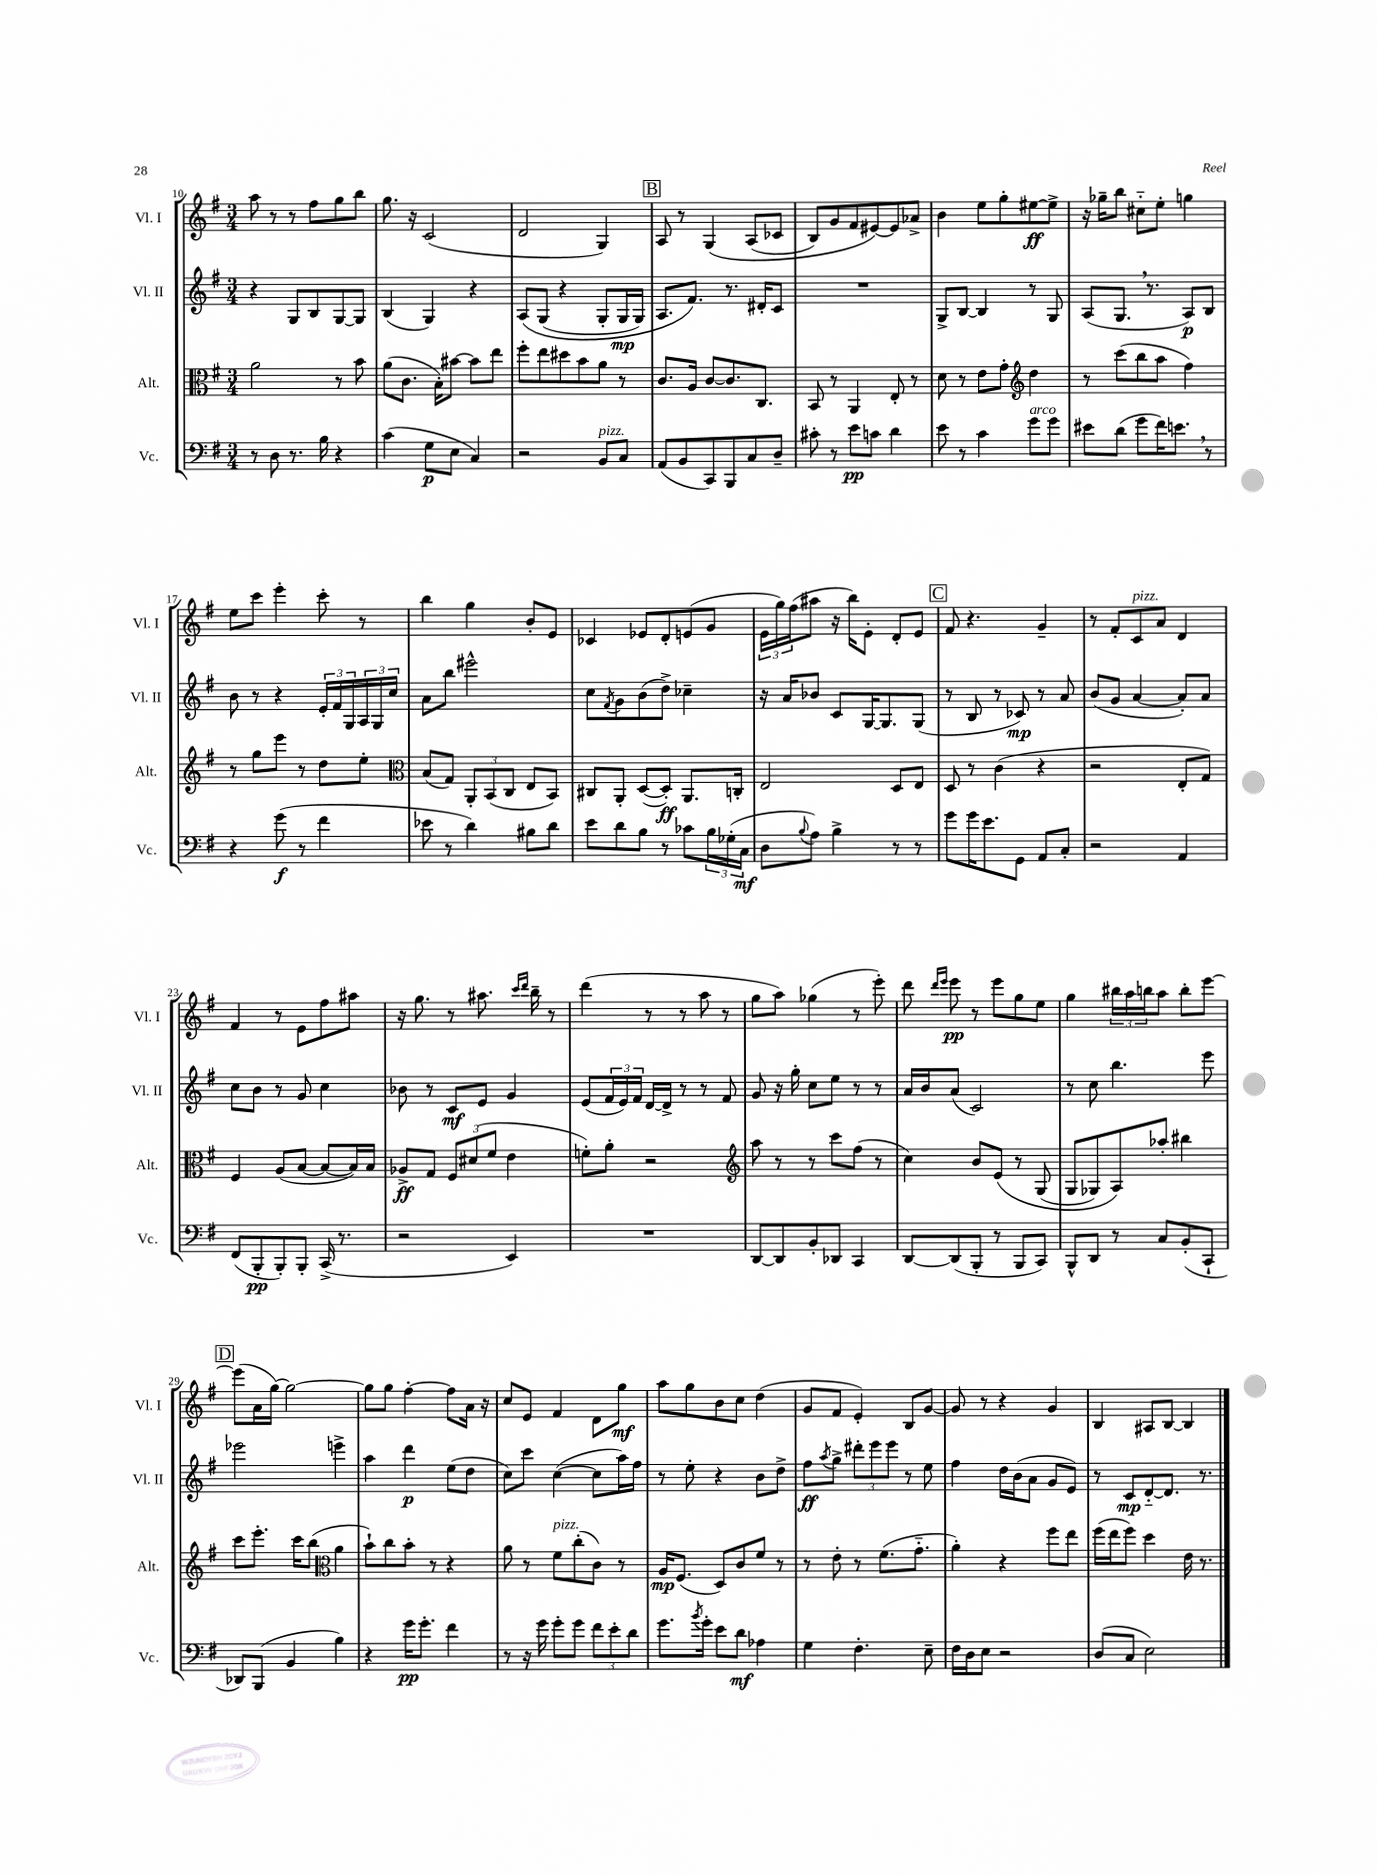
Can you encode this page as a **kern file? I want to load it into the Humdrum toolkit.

**kern	**dynam	**kern	**dynam	**kern	**dynam	**kern	**dynam
*part4	*part4	*part3	*part3	*part2	*part2	*part1	*part1
*staff4	*staff4	*staff3	*staff3	*staff2	*staff2	*staff1	*staff1
*I"Vc.	*	*I"Alt.	*	*I"Vl. II	*	*I"Vl. I	*
*I'Vc.	*	*I'Alt.	*	*I'Vl. II	*	*I'Vl. I	*
*clefF4	*	*clefC3	*	*clefG2	*	*clefG2	*
*k[f#]	*	*k[f#]	*	*k[f#]	*	*k[f#]	*
*M3/4	*	*M3/4	*	*M3/4	*	*M3/4	*
=10	=10	=10	=10	=10	=10	=10	=10
8r	.	2a\	.	4r	.	8aa\	.
8D\	.	.	.	.	.	8r	.
8.r	.	.	.	8G/L	.	8r	.
.	.	.	.	8B/	.	8ff#\L	.
16B\	.	.	.	.	.	.	.
4r	.	8r	.	[8G/	.	8gg\	.
.	.	8b\	.	8G/J]	.	8bb\J	.
=11	=11	=11	=11	=11	=11	=11	=11
(4c\	.	(8a\L	.	(4B/	.	8.gg\	.
.	.	8.c\J	.	.	.	.	.
.	.	.	.	.	.	16r	.
8G\L	p	.	.	4G/)	.	(2c/	.
.	.	16B'\KL)	.	.	.	.	.
8E\J	.	[8b#X\J	.	.	.	.	.
4C/)	.	8b#\L]	.	4r	.	.	.
.	.	8ee\J	.	.	.	.	.
=12	=12	=12	=12	=12	=12	=12	=12
2r	.	8ff#'\L	.	(8A/L	.	2d/	.
.	.	8ee\	.	(8G/J	.	.	.
.	.	8dd#X\	.	4r	.	.	.
.	.	8b\	.	.	.	.	.
!LO:TX:a:i:t=pizz.	!	!	!	!	!	!	!
8BB/L	.	8a\J	.	8G'/L	.	4G/)	.
8C/J	.	8r	.	16G/L	mp	.	.
.	.	.	.	16G/JJ)	.	.	.
!!LO:REH:place=s1:t=B
=13	=13	=13	=13	=13	=13	=13	=13
(8AA/L	.	8.c/L	.	8.A/L	.	8A/	.
8BB/	.	.	.	.	.	8r	.
.	.	16A/Jk	.	8.f#/J)	.	.	.
8CC/)	.	[8c/L	.	.	.	(4G/	.
8BBB/	.	8.c/]	.	8.r	.	.	.
8C/	.	.	.	.	.	(8A/L	.
.	.	8.C/J	.	16d#X'/KL	.	.	.
8D~/J	.	.	.	8c/J	.	8c-X/J	.
=14	=14	=14	=14	=14	=14	=14	=14
8c#X'\	.	8BB/	.	2.r	.	8B/L)	.
8r	.	8r	.	.	.	8g/	.
8e\L	pp	4AA/	.	.	.	8f#/	.
8cn\J	.	.	.	.	.	[8e#X/)	.
4d\	.	8E'/	.	.	.	8e#/]	.
.	.	8r	.	.	.	8a-X^/J	.
=15	=15	=15	=15	=15	=15	=15	=15
8e\	.	8d\	.	8G^/L	.	4b\	.
8r	.	8r	.	[8B/J	.	.	.
4c\	.	8e\L	.	4B/]	.	8ee\L	.
.	.	8g'\J	.	.	.	8gg'\	.
*	*	*clefG2	*	*	*	*	*
!LO:TX:a:i:t=arco	!	!	!	!	!	!	!
8g\L	.	4dd\	.	8r	.	[8ee#X\	ff
8g\J	.	.	.	8G/	.	8ee#^\J]	.
=16	=16	=16	=16	=16	=16	=16	=16
8e#X\L	.	8r	.	(8A/L	.	16r	.
.	.	.	.	.	.	16gg-X~\KL	.
(8d\J	.	(8ccc\L	.	8.G,/J	.	8bb\J	.
8g\L	.	8bb\	.	.	.	8cc#X\L	.
.	.	.	.	8.r	.	.	.
16f#\K)	.	8aa\J	.	.	.	8ee'\J	.
8.en,\J	.	.	.	.	.	.	.
.	.	4ff#\)	.	8A/L)	p	4ggn\	.
8r	.	.	.	8B/J	.	.	.
!!LO:LB:g=z
=17	=17	=17	=17	=17	=17	=17	=17
4r	.	8r	.	8b\	.	8ee\L	.
.	.	8gg\L	.	8r	.	8ccc\J	.
(8g\	f	8eee\J	.	4r	.	4eee'\	.
8r	.	8r	.	.	.	.	.
4f#\	.	8dd\L	.	24e'/LL	.	8ccc'\	.
.	.	.	.	24f#/	.	.	.
.	.	.	.	24G/	.	.	.
.	.	8ee'\J	.	24A/	.	8r	.
.	.	.	.	24G/	.	.	.
.	.	.	.	24cc/JJ	.	.	.
=18	=18	=18	=18	=18	=18	=18	=18
*	*	*clefC3	*	*	*	*	*
8e-X\	.	(8B/L	.	8a\L	.	4bb\	.
8r	.	8G/J)	.	8bb\J	.	.	.
4d\)	.	12AA'/L	.	2eee#X^^\	.	4gg\	.
.	.	(12BB/	.	.	.	.	.
.	.	12C/J	.	.	.	.	.
8B#X\L	.	8E/L	.	.	.	8b'/L	.
8d\J	.	8BB/J)	.	.	.	8e/J	.
=19	=19	=19	=19	=19	=19	=19	=19
8e\L	.	8C#X/L	.	8cc\L	.	4c-X/	.
.	.	.	.	8qf#/	.	.	.
8d\	.	8AA'/J	.	8g\	.	.	.
8B\J	.	([8D/L	.	(8b\	.	8e-X/L	.
8r	.	8D'/J])	ff	8dd^\J)	.	8d'/	.
8c-X\L	.	8.AA/L	.	4cc-X~\	.	(8en/	.
24B\L	.	.	.	.	.	8g/J	.
(24G-X'\	.	.	.	.	.	.	.
.	.	16Cn'/Jk	.	.	.	.	.
24C\JJ	mf	.	.	.	.	.	.
=20	=20	=20	=20	=20	=20	=20	=20
8D\L	.	2E/	.	16r	.	24e\LL	.
.	.	.	.	.	.	24gg\)	.
.	.	.	.	16a/KL	.	.	.
.	.	.	.	.	.	(24ff#\J	.
8qqB/	.	.	.	.	.	.	.
8A\J)	.	.	.	8b-X/J	.	8aa#X\J	.
4B^\	.	.	.	8c/L	.	16r	.
.	.	.	.	.	.	16bb\KL)	.
.	.	.	.	[16G/K	.	8e'\J	.
.	.	.	.	8.G/]	.	.	.
8r	.	8D/L	.	.	.	8d'/L	.
8r	.	8E/J	.	(8G/J	.	8e/J	.
!!LO:REH:place=s1:t=C
=21	=21	=21	=21	=21	=21	=21	=21
8g\L	.	8D/	.	8r	.	8f#/	.
16g\K	.	8r	.	8B/	.	4.r	.
8.e\	.	.	.	.	.	.	.
.	.	(4c\	.	8r	.	.	.
8GG\J	.	.	.	8c-X/)	mp	.	.
8AA/L	.	4r	.	8r	.	4g~/	.
8C'/J	.	.	.	8a/	.	.	.
=22	=22	=22	=22	=22	=22	=22	=22
2r	.	2r	.	(8b/L	.	8r	.
.	.	.	.	8g/J	.	8f#'/L	.
!	!	!	!	!	!	!LO:TX:a:i:t=pizz.	!
.	.	.	.	[4a/	.	8c/	.
.	.	.	.	.	.	8a/J	.
4AA/	.	8E'/L	.	8a'/L])	.	4d/	.
.	.	8G/J)	.	8a/J	.	.	.
!!LO:LB:g=z
=23	=23	=23	=23	=23	=23	=23	=23
(8FF#/L	.	4F#/	.	8cc\L	.	4f#/	.
8BBB'/	pp	.	.	8b\J	.	.	.
8BBB'/)	.	(8A/L	.	8r	.	8r	.
8BBB'/J	.	[8B/J	.	8g/	.	8e\L	.
(16CC^/	.	8B/L_	.	4cc\	.	8ff#\	.
8.r	.	.	.	.	.	.	.
.	.	16B/L])	.	.	.	8aa#X\J	.
.	.	16B/JJ	.	.	.	.	.
=24	=24	=24	=24	=24	=24	=24	=24
2r	.	8A-X^/L	ff	8b-X\	.	16r	.
.	.	.	.	.	.	8.gg\	.
.	.	8G/J	.	8r	.	.	.
.	.	12F#/L	.	8c/L	mf	8r	.
.	.	(12d#X/	.	.	.	.	.
.	.	.	.	8e/J	.	8.aa#X\	.
.	.	12f#/J	.	.	.	.	.
4EE/)	.	4e\	.	4g/	.	.	.
.	.	.	.	.	.	16qqccc/LL	.
.	.	.	.	.	.	16qqddd/JJ	.
.	.	.	.	.	.	16bb~\	.
.	.	.	.	.	.	8r	.
=25	=25	=25	=25	=25	=25	=25	=25
2.r	.	8fn'\L)	.	(8e/L	.	(4ddd\	.
.	.	8a'\J	.	24f#/L	.	.	.
.	.	.	.	24e/)	.	.	.
.	.	.	.	24f#/JJ	.	.	.
.	.	2r	.	[16d/LL	.	8r	.
.	.	.	.	16d^/JJ]	.	.	.
.	.	.	.	8r	.	8r	.
.	.	.	.	8r	.	8aa\	.
.	.	.	.	8f#/	.	8r	.
=26	=26	=26	=26	=26	=26	=26	=26
*	*	*clefG2	*	*	*	*	*
[8DD/L	.	8aa\	.	8g/	.	8gg\L	.
8DD/]	.	8r	.	16r	.	8aa\J)	.
.	.	.	.	16gg'\	.	.	.
8BB'/	.	8r	.	8cc\L	.	(4gg-X\	.
8DD-X/J	.	8ccc\L	.	8ee\J	.	.	.
4CC/	.	(8ff#\J	.	8r	.	8r	.
.	.	8r	.	8r	.	8eee'\)	.
=27	=27	=27	=27	=27	=27	=27	=27
[8DD/L	.	4cc\)	.	16a/LL	.	8ddd\	.
.	.	.	.	16b/J	.	.	.
.	.	.	.	.	.	16qqddd/LL	.
.	.	.	.	.	.	16qqeee/JJ	.
(8DD/]	.	.	.	(8a/J	.	8eee\	pp
8BBB'/J	.	8b/L	.	2c/)	.	8r	.
8r	.	(8e/J	.	.	.	8eee\L	.
8BBB/L	.	8r	.	.	.	8gg\	.
8CC/J)	.	(8G/	.	.	.	8ee\J	.
=28	=28	=28	=28	=28	=28	=28	=28
8BBB^^/L	.	8G/L	.	8r	.	4gg\	.
8DD/J	.	8G-X/)	.	8cc\	.	.	.
8r	.	8A/)	.	4.bb\	.	24bb#X\LL	.
.	.	.	.	.	.	24aa\	.
.	.	.	.	.	.	24bbn\J	.
8C/L	.	8aa-X'/J	.	.	.	8aa\J	.
(8BB'/	.	4bb#X\	.	.	.	8bb'\L	.
8CC`/J	.	.	.	8eee\	.	[8eee\J	.
!!LO:LB:g=z
!!LO:REH:place=s1:t=D
=29	=29	=29	=29	=29	=29	=29	=29
8DD-X/L)	.	8ccc\L	.	2eee-X\	.	(8eee\L]	.
(8BBB/J	.	8.eee'\J	.	.	.	16a\L	.
.	.	.	.	.	.	[16gg\JJ)	.
4BB/	.	.	.	.	.	2gg\_	.
.	.	16ccc\KL	.	.	.	.	.
.	.	(8bb\J	.	.	.	.	.
*	*	*clefC3	*	*	*	*	*
4B\)	.	4a\	.	4eeen^\	.	.	.
=30	=30	=30	=30	=30	=30	=30	=30
4r	.	8b`\L)	.	4aa\	.	8gg\L]	.
.	.	8cc\	.	.	.	8gg\J	.
16g\KL	pp	8b'\J	.	4ddd\	p	[4ff#'\	.
8.g'\J	.	.	.	.	.	.	.
.	.	8r	.	.	.	.	.
4f#\	.	4r	.	(8ee\L	.	8ff#\L]	.
.	.	.	.	8dd\J	.	16a\Jk	.
.	.	.	.	.	.	16r	.
=31	=31	=31	=31	=31	=31	=31	=31
8r	.	8a\	.	8cc\L)	.	8cc/L	.
16r	.	8r	.	8ccc\J	.	8e/J	.
16g\	.	.	.	.	.	.	.
!	!	!LO:TX:a:i:t=pizz.	!	!	!	!	!
8g'\L	.	8f#\L	.	([4cc\	.	4f#/	.
8g\J	.	(8cc'\	.	.	.	.	.
12f#\L	.	8c\J)	.	8cc\L]	.	8d\L	.
12e'\	.	.	.	.	.	.	.
.	.	8r	.	16aa\L)	.	8gg\J	mf
12d\J	.	.	.	.	.	.	.
.	.	.	.	16ff#\JJ	.	.	.
=32	=32	=32	=32	=32	=32	=32	=32
8.g\L	.	16A/KL	mp	8r	.	8aa\L	.
.	.	(8.F#/J	.	.	.	.	.
.	.	.	.	8ee'\	.	8gg\	.
8qb/	.	.	.	.	.	.	.
16g'\Jk	.	.	.	.	.	.	.
8e\L	.	8D/L)	.	4r	.	8b\	.
8d\J	mf	8c/	.	.	.	8cc\J	.
4A-X\	.	8f#/J	.	8b\L	.	(4dd\	.
.	.	8r	.	8dd^\J	.	.	.
=33	=33	=33	=33	=33	=33	=33	=33
4G\	.	8r	.	8ff#\L	ff	8g/L	.
.	.	.	.	8qaa/	.	.	.
.	.	8e'\	.	8gg^\J	.	8f#/J	.
4.F#'\	.	8r	.	12ddd#X'\L	.	4e'/)	.
.	.	.	.	12eee\	.	.	.
.	.	(8.f#\L	.	.	.	.	.
.	.	.	.	12eee\J	.	.	.
.	.	.	.	8r	.	8B/L	.
.	.	8.g\J	.	.	.	.	.
8E~\	.	.	.	8ee\	.	[8g/J	.
=34	=34	=34	=34	=34	=34	=34	=34
16F#\LL	.	4a'\)	.	4ff#\	.	8g/]	.
16D\J	.	.	.	.	.	.	.
8E\J	.	.	.	.	.	8r	.
2r	.	4r	.	16dd\LL	.	4r	.
.	.	.	.	(16b\J	.	.	.
.	.	.	.	8a\J	.	.	.
.	.	8ff#\L	.	8g/L	.	4g/	.
.	.	8ee\J	.	8e/J)	.	.	.
=35	=35	=35	=35	=35	=35	=35	=35
(8D/L	.	(16ff#\LL	.	8r	.	4B/	.
.	.	16ee\J	.	.	.	.	.
8C/J	.	8ff#\J)	.	8c/L	mp	.	.
2E\)	.	4dd\	.	[8d/	.	8A#X/L	.
.	.	.	.	8.d/J]	.	[8B/J	.
.	.	16e\	.	.	.	4B/]	.
.	.	8.r	.	8.r	.	.	.
==	==	==	==	==	==	==	==
*-	*-	*-	*-	*-	*-	*-	*-
